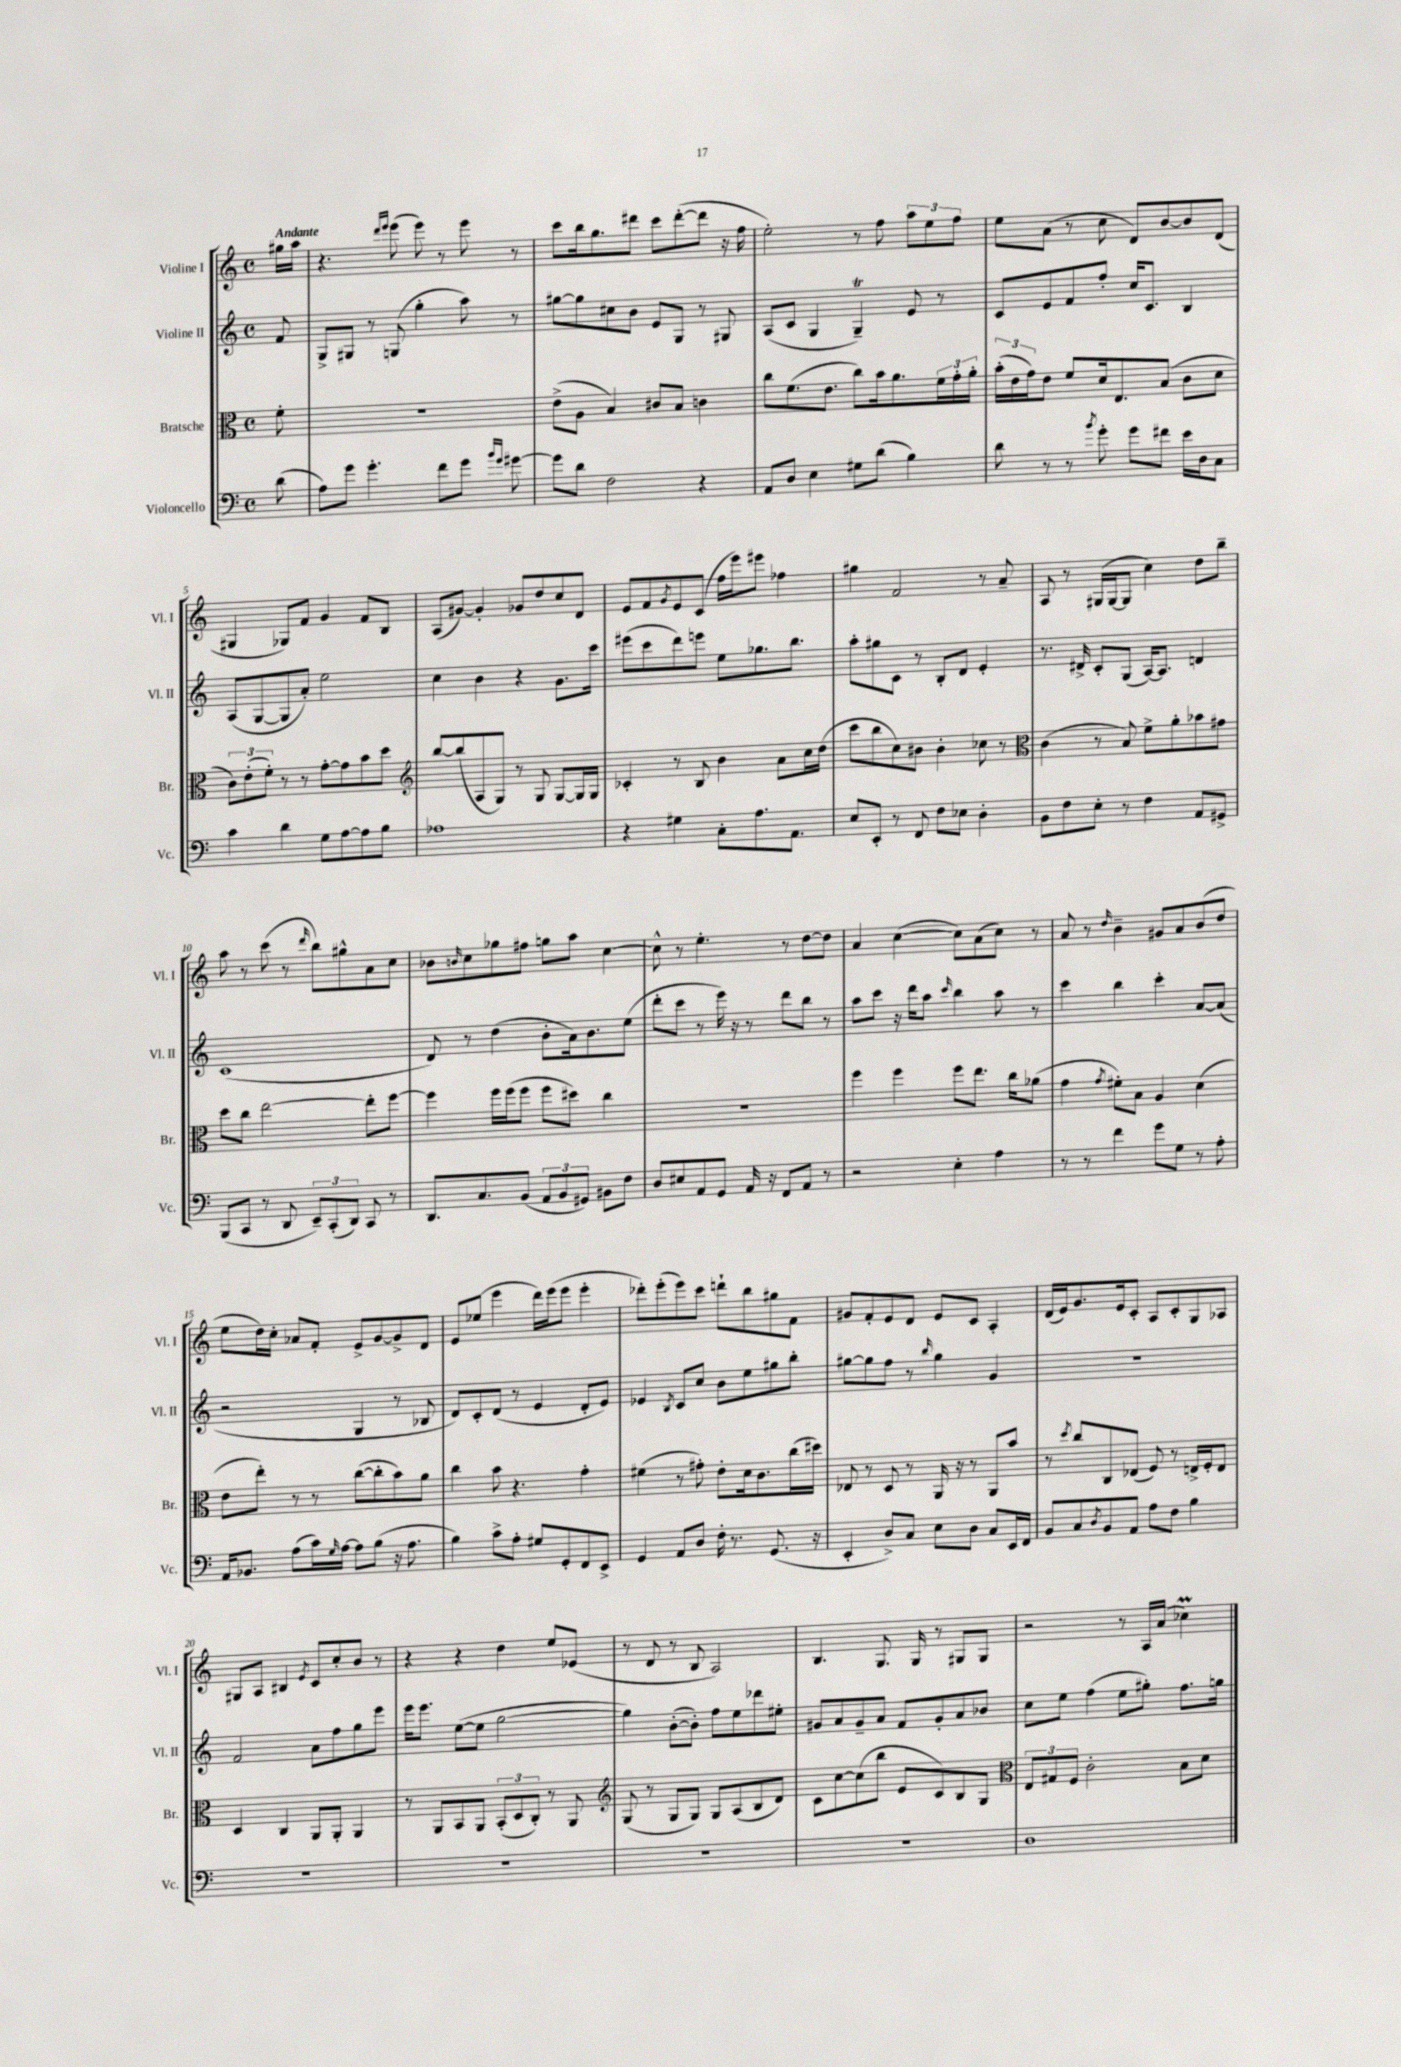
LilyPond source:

<<
\new StaffGroup <<
\new Staff = "s0" \with { instrumentName = "Violine I" shortInstrumentName = "Vl. I" } {
    \clef treble \key c \major \defaultTimeSignature \time 4/4 \partial 8 \tempo "Andante"
    gis''16 a''16 |
    r4. \grace { d'''16 e'''16 } e'''8( e'''8) r8 e'''8 r8 |
    c'''8 b''16 g''8. dis'''8 c'''8 dis'''8~-.( dis'''8 r16 f''16 |
    e''2-.) r8 f''8 \tuplet 3/2 { a''8 e''8 f''8 } |
    e''8 a'8( r8 c''8 d'8) b'8~ b'8 d'8( |
    gis4 ges8) f'8 g'4 f'8 b8 |
    a8( gis'8~) gis'4-. ges'8 d''8 c''8 d'8 |
    e'8 f'8 \acciaccatura { g'8 } e'8 c'8( f''16 e'''16) eis'''8 fes''4 |
    gis''4 f'2 r8 a'8-- |
    a8 r8 gis16( gis16~ gis8 c''4) d''8 b''8-- |
    a''8 r8 c'''8( r8 \grace { d'''16 } b''8) gis''8-^ a'8 c''8 |
    bes'8 \grace { b'16 } c''8 ges''8 fis''8 g''8 a''8 c''4~ |
    c''8-^ r8 e''4.-. r8 d''8~ d''8 |
    a'4 c''4~( c''8) a'8( c''8) r8 |
    a'8 r8 \grace { d''16 } b'4-- gis'8 a'8 b'8( d''8 |
    e''8 d''16) c''16-. aes'8 f'8-. e'8-> g'8~ g'8-> d'8 |
    e'8 ees''8( e'''4 d'''16) e'''16( e'''8 e'''4-. |
    des'''8-.) e'''8-.( e'''8) c'''8 d'''8-! b''8 gis''8 f'8 |
    gis'8 f'8-. e'8 d'8 e'8 c'8 a4-. |
    d'16( e'16) g'8. e'16 c'8-. a8 c'8-. g8 aes8 |
    gis8 a8 bis4 \acciaccatura { e'8 } c'8 c''8-. b'8 r8 |
    r4 r4 d''4 e''8 ees'8( |
    r8 d'8 r8 b8 a2) |
    b4. g8. g16 r8 gis8 gis8 |
    r2 r8 a16 a'16( ces''4\prall) \bar "|." |
}
\new Staff = "s1" \with { instrumentName = "Violine II" shortInstrumentName = "Vl. II" } {
    \clef treble \key c \major \defaultTimeSignature \time 4/4 \partial 8
    f'8 |
    g8-> gis8 r8 g8( g''4-. a''8) r8 |
    gis''8~ gis''8 cis''8 b'8 e'8 g8 r8 gis8 |
    a8( c'8 g4 g4--\trill) e'8 r8 |
    c'8 e'8 f'8 f''8-. c''16 c'8. b4 |
    a8( g8~ g8 a'8-.) e''2 |
    c''4 b'4 r4 g'8. c'''16 |
    eis'''8( c'''8 d'''8) e'''8 e''8 ges''8. b''8. |
    a''8-. gis''8 c'8 r8 b8-. d'8 e'4-. |
    r8. dis'16-> c'8-. g8( a16~) a8. d'4 |
    c'1( |
    d'8) r8 d''4( b'8-. a'16) b'8. e''8( |
    d'''8-. c'''8 r8 e'''16) r16 r8 d'''8 b''8 r8 |
    a''8 c'''8 r16 d'''16 a''8 \grace { c'''16 } b''4 a''8 r8 |
    c'''4 b''4 c'''4-. a'8~ a'8( |
    r2 g4 r8 bes8 |
    d'8) c'8-. d'8( r8 e'4 d'8-. e'8) |
    ees'4 \acciaccatura { b8 } c'8 c''8 b'8 e''8 gis''8 b''8-. |
    gis''8~ gis''8 f''8 r8 \grace { b''16 } gis''4 g'4 |
    R1 |
    f'2 a'8 f''8 g''8 e'''8 |
    e'''16 e'''8. e''8~( e''8 g''2~ |
    g''4) b'8~-.( b'8-.) f''8 e''8 des'''8 eis''8-. |
    gis'8 a'8 gis'8-- a'8 f'8 gis'8-. a'8 bes'8 |
    c''8 e''8 f''4( e''8 gis''8-.) f''8. g''16 \bar "|." |
}
\new Staff = "s2" \with { instrumentName = "Bratsche" shortInstrumentName = "Br." } {
    \clef alto \key c \major \defaultTimeSignature \time 4/4 \partial 8
    f'8-. |
    r1 |
    e'8->( a8 b4) cis'8 b8 c'4 |
    c''8 f'8.( e'8. c''8) b'16 a'8. \tuplet 3/2 { f'16 g'16-. a'16-. } |
    \tuplet 3/2 { b'16-.( e'16 g'16) } e'8 f'8 d'16 e8. b8( c'8 d'8 |
    \tuplet 3/2 { c'8) e'8-.( f'8-.) } r8 r8 g'8~-. g'8 b'8 d''8 |
    \clef treble b''8~ b''8( a8 g8) r8 g8 g8~ g16 g16 |
    ces'4-. r8 b8 b'4 a'8 c''16 d''16( |
    c'''8 b''8 c''8) bis'8 bis'4-. ces''8 r8 |
    \clef alto c'4( r8 b8) f'8-> a'8-. bes'8 gis'8 |
    d''8 c''8 e''2~ e''8-. f''8~ |
    f''4 f''16 f''16( f''8 f''8 dis''8) c''4 |
    R1 |
    f''4 f''4 f''8 e''8. c''16 aes'8( |
    g'4 \acciaccatura { g'8 } fis'8-.) b8 a4 d'4( |
    e'8 e''8-.) r8 r8 c''8~( c''8-. b'8) a'8 |
    c''4 b'8 r4. g'4-. |
    fis'4( r8 gis'8-.) e'8-. d'16 c'8. c''16( dis''16) |
    ees8 r8 d8 r8 a,16 r16 r8 a,8 b'8 |
    r8 \acciaccatura { d''8 } c''8 c8 ees8( f8) r8 e16-> f16-. e8 |
    d4 c4 a,8 a,8-. a,4 |
    r8 a,8 b,8 a,8 \tuplet 3/2 { b,8-.( d8 c8-.) } r8 a,8 |
    \clef treble g8( r8 g8 g8) g8 a8( b8 d'8) |
    c'8 c''8~ c''8( b''8 e'8 c'8) b8 g8 |
    \clef alto \tuplet 3/2 { e8 gis8 f8 } c'2-. b8 d'8 \bar "|." |
}
\new Staff = "s3" \with { instrumentName = "Violoncello" shortInstrumentName = "Vc." } {
    \clef bass \key c \major \defaultTimeSignature \time 4/4 \partial 8
    d'8( |
    a8) g'8 g'4.-. f'8 g'8 \grace { b'16 g'16 } gis'8~ |
    gis'8 d'8 f2 r4 |
    a,8 d8 e4 gis8 d'8( b4) |
    d'8 r8 r8 \acciaccatura { b'8 } g'8-. g'8 fis'8 e'16 d16 c8 |
    c'4 d'4 g8 a8~ a8 b8 |
    aes1 |
    r4 gis4 c8-. a8. a,8. |
    e8 e,8-. r8 f,8 f8 ees8 d4-. |
    b,8 f8 e8-. r8 f4 a,8 gis,8-> |
    b,,8( c,8 r8 d,8 \tuplet 3/2 { e,8--) c,8-.( d,8) } c,8 r8 |
    d,8. c8. b,8( \tuplet 3/2 { a,8 b,8 gis,8) } bis,8 f8 |
    d8 eis8 a,8 g,8 a,16 r16 f,8 a,8 r8 |
    r2 e4-. a4 |
    r8 r8 f'4 g'8 g8 r8 a8-. |
    a,16 bes,8. a8( c'16) \grace { g16 } a16~ a8 b8( r16 a8. |
    b4) c'8-> a8-. gis8 g,8-. f,8 e,8-> |
    g,4 a,8 d8 f16-. r8. g,8.( r16 |
    e,4-. d8->) c8 e8 d8 c8 e,16 f,16 |
    b,8 c8 \acciaccatura { d8 } b,8 a,8 a8 f8 b4 |
    R1 |
    R1 |
    R1 |
    R1 |
    d1 \bar "|." |
}
>>
>>
